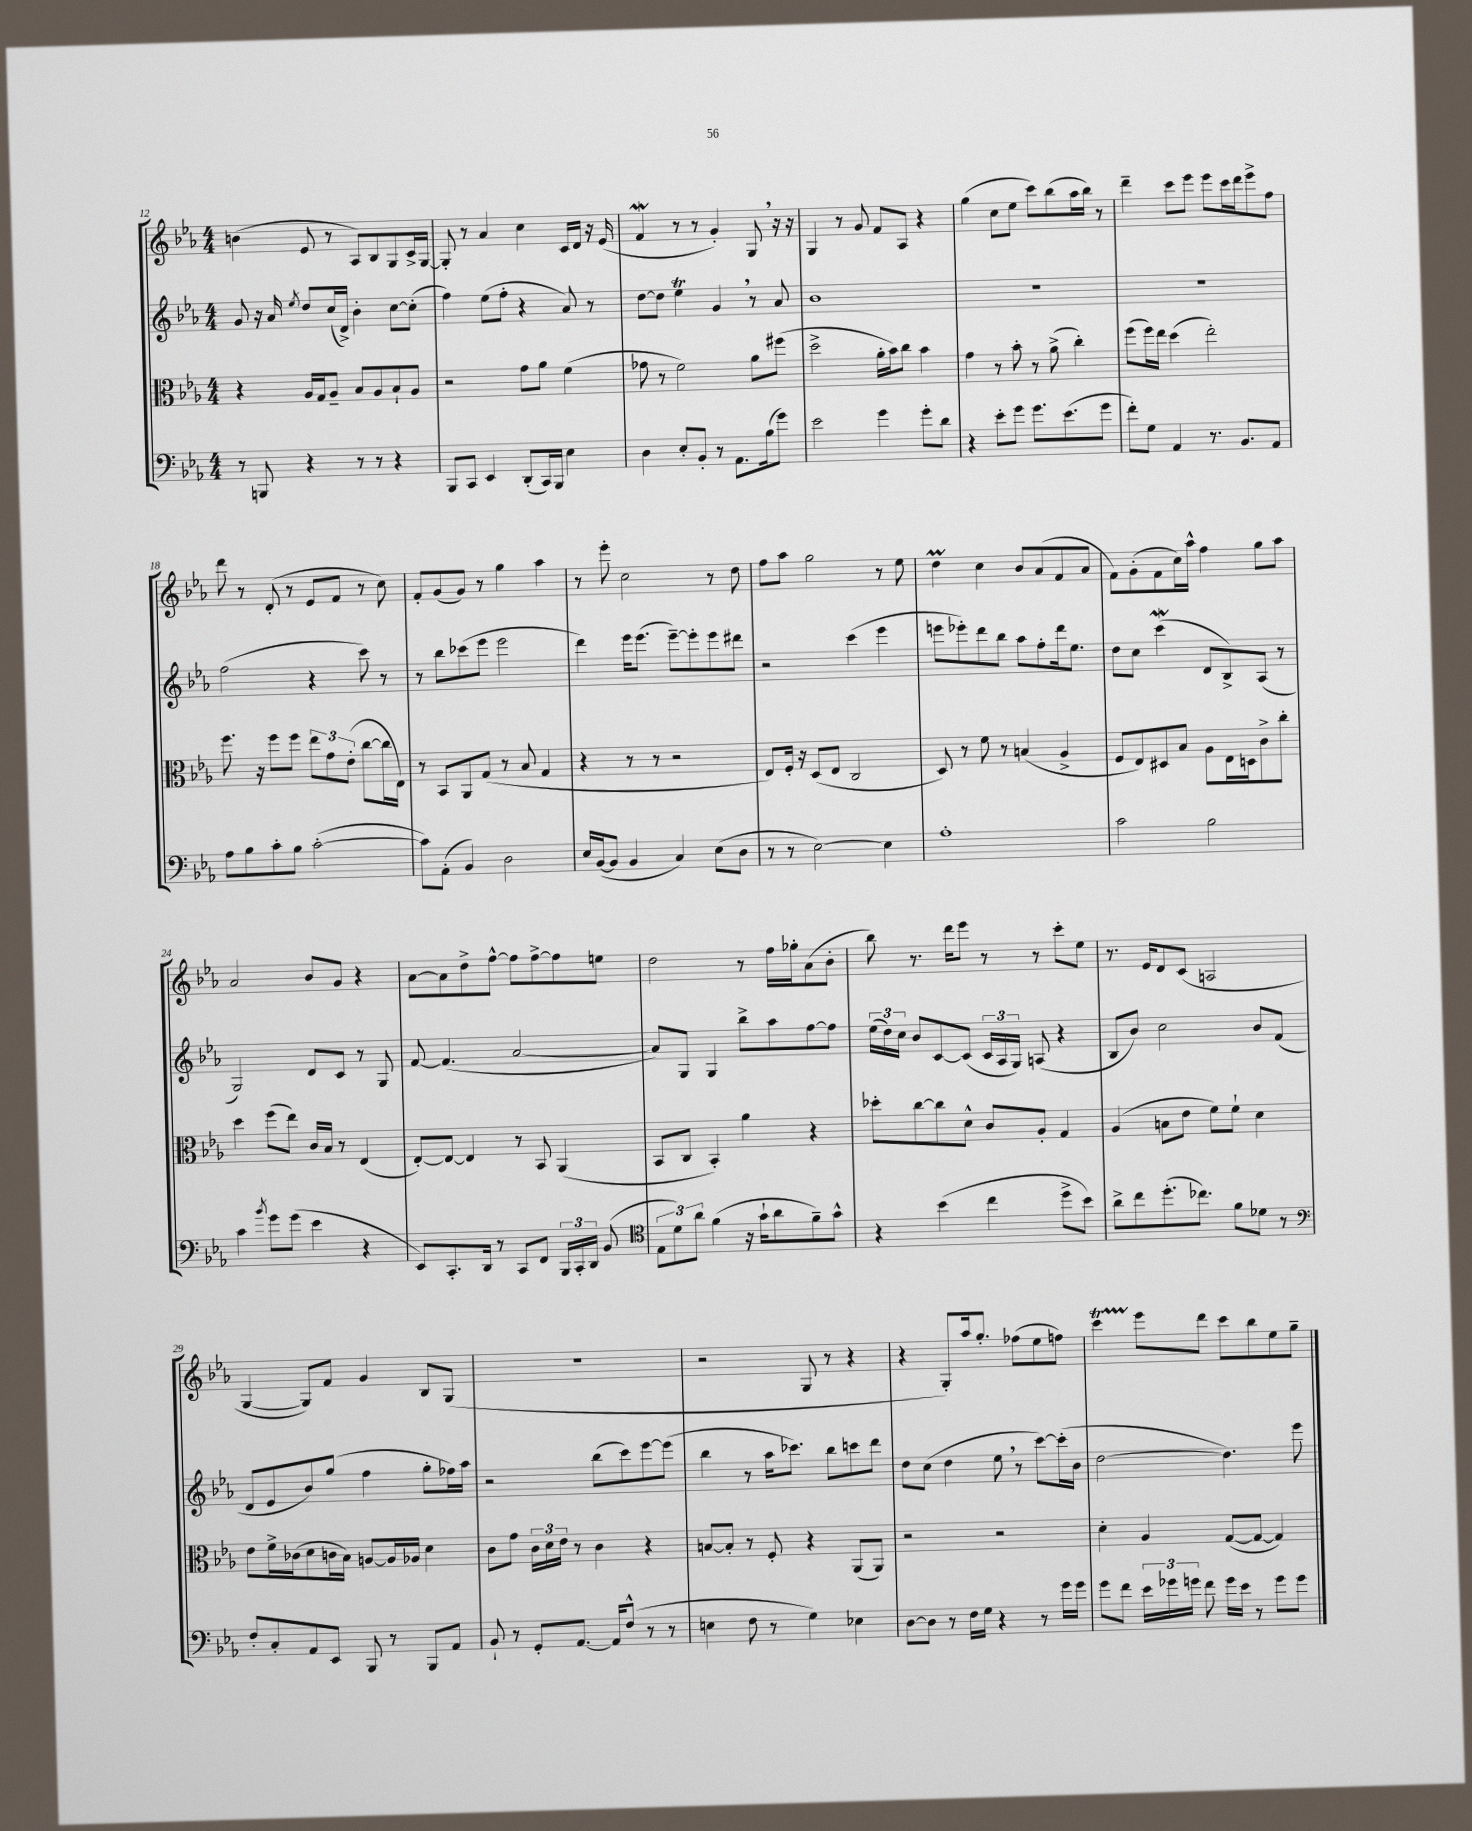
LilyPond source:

<<
\new StaffGroup <<
\new Staff = "s0" {
    \clef treble \key ees \major \numericTimeSignature \time 4/4
    \autoBeamOff b'4( ees'8 r8 aes8[) bes8 g8 c'16-> g16]~ |
    g8-. r8 aes'4 c''4 c'16[ d'16] r16 ees'16( |
    f'4\mordent r8 r8 g'4-.) g8 \breathe r16 r16 |
    g4 r8 g'8 f'8[ aes8] r4 |
    g''4( c''8[ ees''8] c'''8[) bes''8( aes''16 bes''16]) r8 |
    d'''4-- c'''8[ ees'''8] ees'''8[ c'''16 d'''16 ees'''8-> f''8] |
    d'''8 r8 d'8-.( r8 ees'8[ f'8] r8 c''8) |
    f'8[-. g'8( g'8]) r8 g''4 aes''4 |
    r8 ees'''8-. c''2 r8 d''8 |
    f''8[ aes''8] g''2 r8 ees''8 |
    d''4\prall c''4 bes'8[ aes'8( f'8 aes'8] |
    f'8[) g'8-.( f'8 c''16) aes''16]-^ f''4 g''8[ aes''8] |
    aes'2 bes'8[ g'8] r4 |
    aes'8[~ aes'8 d''8-> f''8]~-^ f''8[ f''8~-> f''8 e''8] |
    d''2 r8 f''16[ ges''16-. aes'8( bes'8]-. |
    bes''8) r8. d'''16[ ees'''8] r8 r8 c'''8[-. ees''8] |
    r8. ees'16[ d'8 c'8]( a2 |
    g4~ g8[) f'8] g'4 bes8[ g8]( |
    R1 |
    r2 g8 r8 r4 |
    r4 g8[-.) aes''16 g''8.]-. fes''8[( ees''8 f''8]) |
    c'''4\startTrillSpan ees'''8[\stopTrillSpan d'''8] c'''8[ bes''8 ees''8 g''8]-- \bar "|." |
}
\new Staff = "s1" {
    \clef treble \key ees \major \numericTimeSignature \time 4/4
    \autoBeamOff g'8 r16 aes'16 \acciaccatura { ees''8 } d''8[ c''16( d'16]->) bes'4-. c''8[~ c''8]-.( |
    f''4) ees''8[( f''8]-. r4 aes'8) r8 |
    d''8[~ d''8] ees''4\trill g'4 \breathe r8 aes'8 |
    bes'1 |
    R1 |
    R1 |
    f''2( r4 c'''8) r8 |
    r8 bes''8[ ces'''8( ees'''8] ees'''2 |
    d'''4) ees'''16[ ees'''8.]( ees'''8[~--) ees'''8-. ees'''8 dis'''8] |
    r2 c'''4( ees'''4 |
    e'''8[ ees'''8-.) d'''8 bes''8] aes''8[ f''8-. d'''16 ees''8.] |
    d''8[ c''8] c'''4\mordent( d'8[ bes8->) aes8]( r8 |
    g2) d'8[ c'8] r8 g8 |
    f'8~ f'4.( aes'2~ |
    aes'8[) g8] g4 bes''8[-> aes''8 f''8~ f''8] |
    \tuplet 3/2 { ees''16[( d''16) c''16] } bes'8[ c'8~ c'8]( \tuplet 3/2 { c'16[ aes16 g16]) } a8( r4 |
    bes8[ bes'8]) c''2 bes'8[ f'8]( |
    d'8[ ees'8 bes'8) g''8]( f''4 g''8[-. fes''16) aes''16] |
    r2 bes''8[( c'''8) ees'''8~ ees'''8]( |
    bes''4 r8 aes''16[ ces'''8.]) bes''8[ c'''8 d'''8] |
    d''8[ c''8]( d''4 ees''8 \breathe r8 c'''8[~) c'''16-.( bes'16] |
    d''2~ d''4.) ees'''8 \bar "|." |
}
\new Staff = "s2" {
    \clef alto \key ees \major \numericTimeSignature \time 4/4
    \autoBeamOff r4 aes16[ g16 aes8]-- bes8[ aes8 bes8-! aes8] |
    r2 g'8[ aes'8] f'4( |
    ges'8 r8 f'2) aes'8[ fis''8]( |
    d''2-> aes'16[-. bes'16) c''8] bes'4 |
    g'4 r8 bes'8-. r8 aes'8->( c''4-.) |
    f''8[( f''16) ees''16] d''4( ees''2-.) |
    f''8. r16 f''8[ f''8] \tuplet 3/2 { ees''8[ g'8 ees'8]-.( } c''8[~ c''16 ees16]) |
    r8 bes,8[ aes,8 g8]( r8 bes8 g4 |
    r4 r8 r8 r2 |
    ees8[) f16]-. r16 d8[( ees8] c2 |
    d8) r8 f'8 r8 b4( aes4-> |
    f8[ ees8) dis8 bes8] aes8[ ees16 d16 c'8-> c''8]-. |
    d''4 f''8[( ees''8]) c'16[ bes16] r8 ees4( |
    ees8[~-.) ees8]~ ees4 r8 bes,8 aes,4( |
    bes,8[ c8] bes,4-.) aes'4 r4 |
    des''8[-. c''8~ c''8 d'8]-^ c'8[ aes8]-. g4 |
    aes4( b8[ ees'8] f'8[) f'8]-! d'4 |
    ees'8[ f'16-> ces'16( d'8 c'16 bes16]) a8[~ a16 aes16] d'4 |
    c'8[ g'8] \tuplet 3/2 { c'16[ d'16 ees'16] } r8 c'4 r4 |
    b8[~ b8]-. r8 f8-. r4 aes,8[( aes,8]) |
    r2 r2 |
    d'4-. aes4 g8[~( g8]~ g4) \bar "|." |
}
\new Staff = "s3" {
    \clef bass \key ees \major \numericTimeSignature \time 4/4
    \autoBeamOff r8 b,,8 r4 r8 r8 r4 |
    bes,,8[ c,8] ees,4 d,8[-.( c,16) bes,,16] ees4 |
    d4 ees8[-. bes,8]-. r8 aes,8.[ bes16( g'8]) |
    ees'2 g'4 g'8[-. d'8] |
    r4 ees'8[-. g'8] g'8.[ ees'8.( g'8] |
    f'8[-.) g8] aes,4 r8. bes,8.[ aes,8] |
    aes8[ bes8 c'8-. bes8] c'2~-.( |
    c'8[) aes,8]-.( bes,4) d2 |
    ees16[ bes,16~( bes,8] bes,4 c4) ees8[( d8] |
    r8 r8 ees2~) ees4 |
    aes1-. |
    c'2 bes2 |
    c'4 \acciaccatura { bes'8 } g'8[ g'8]( ees'4 r4 |
    ees,8[) c,8.-. d,16] r8 c,8[ f,8] \tuplet 3/2 { bes,,16[ c,16-. d,16] } bes,8( |
    \clef tenor \tuplet 3/2 { ees8[ d'8) aes'8] } f'4( r16 g'16[-! aes'8 f'8--) g'8]-^ |
    r4 bes'4( c''4 d''8[-> bes'8]) |
    aes'8[-> c''8 d''8.-.( ces''8.]) f'8[ des'8] r8 |
    \clef bass f8[-. c8-. aes,8 ees,8] bes,,8 r8 bes,,8[ aes,8] |
    bes,8-! r8 g,8[-. aes,8.]~ aes,16[ f8]-^( r8 r8 |
    e4 f8 r8 g4) ees4 |
    d8[~ d8] r8 f16[ g16] r4 r8 g'16[ g'16] |
    g'8[ f'8] \tuplet 3/2 { ees'16[ ges'16 g'16] } f'8 g'16[ ees'16] r8 g'8[ g'8] \bar "|." |
}
>>
>>
\layout { \context { \Score currentBarNumber = #12 } }
